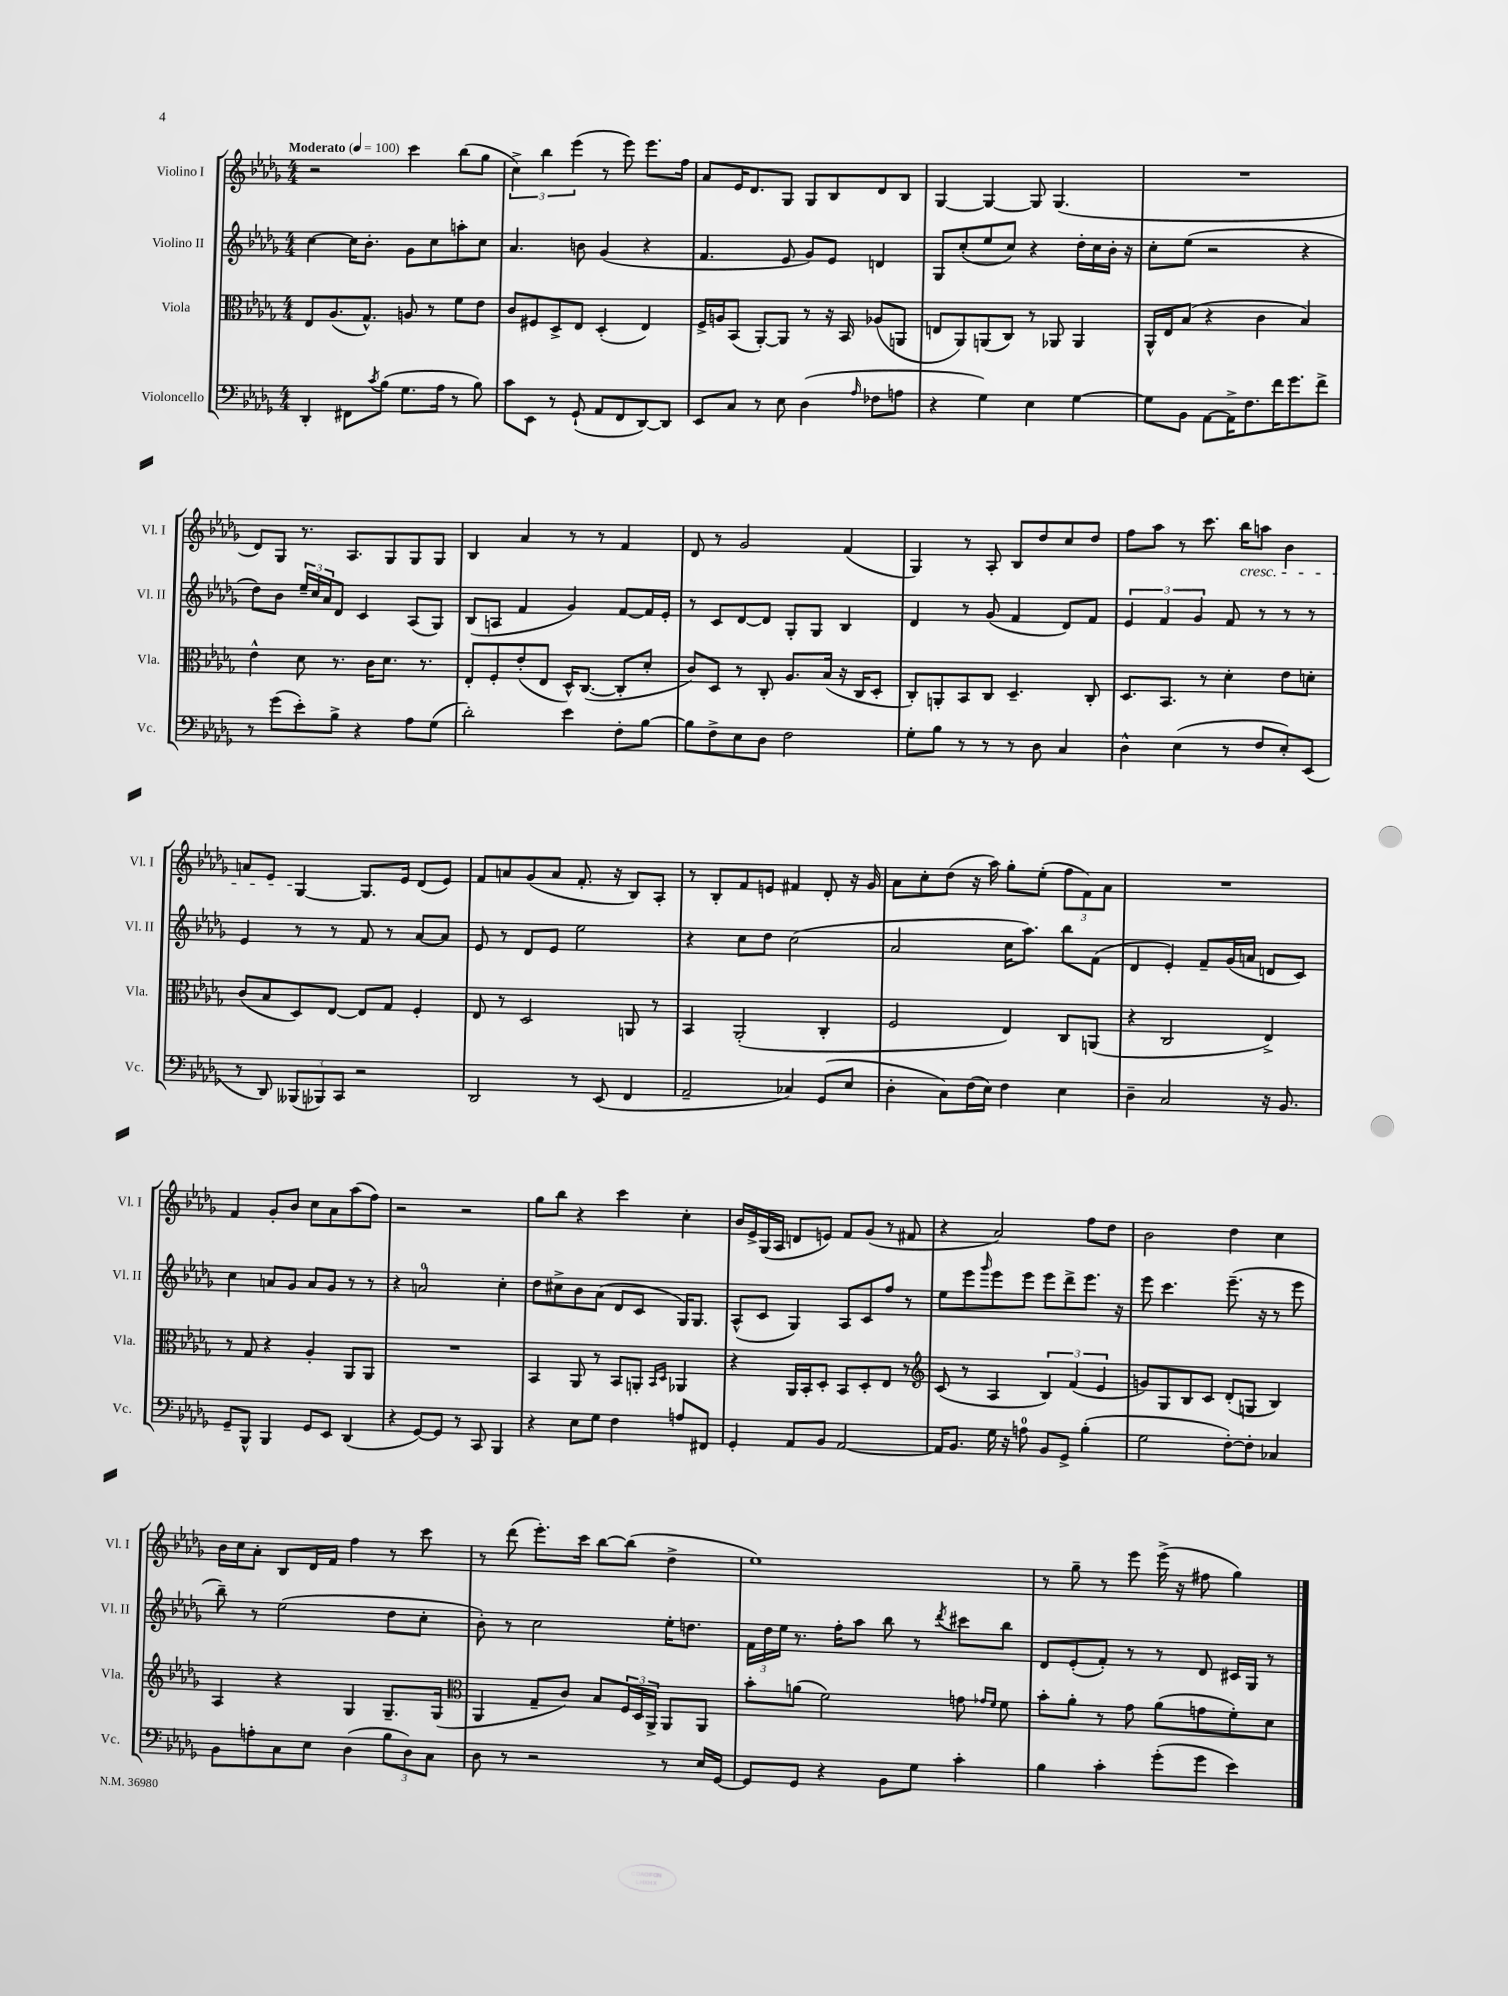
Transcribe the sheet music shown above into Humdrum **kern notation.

**kern	**kern	**kern	**kern
*part4	*part3	*part2	*part1
*staff4	*staff3	*staff2	*staff1
*I"Violoncello	*I"Viola	*I"Violino II	*I"Violino I
*I'Vc.	*I'Vla.	*I'Vl. II	*I'Vl. I
*clefF4	*clefC3	*clefG2	*clefG2
*k[b-e-a-d-g-]	*k[b-e-a-d-g-]	*k[b-e-a-d-g-]	*k[b-e-a-d-g-]
*M4/4	*M4/4	*M4/4	*M4/4
*MM100	*MM100	*MM100	*MM100
=1	=1	=1	=1
!	!	!	!LO:TX:a:B:t=Moderato
4DD-'/	8E-/L	[4cc\	2r
.	(8.A-/	.	.
8FF#X\L	.	16cc\KL]	.
.	8.G-^^/J)	8.b-'\J	.
8qc/	.	.	.
(8B-\J	.	.	.
8.G-\L	8An/	8g-\L	4ccc\
.	8r	8cc\	.
16A-\Jk	.	.	.
8r	8f\L	8aan'\	(8bb-\L
8B-\)	8e-\J	8cc\J	8gg-\J
=2	=2	=2	=2
8c\L	8c/L	4.a-/	6cc^\)
8EE-\J	8F#X/	.	.
.	.	.	6bb-\
8r	8D-^/	.	.
.	.	.	(6eee-\
(8GG-`/	8E-/J	8bn\	.
8AA-/L	(4D-'/	(4g-/	8r
8FF/	.	.	8eee-\)
[8DD-/)	4E-/)	4r	8.eee-\L
8DD-/J]	.	.	.
.	.	.	16ff\Jk
=3	=3	=3	=3
8EE-/L	16F^/LL	4.f/	8a-/L
.	16An/J	.	.
8C/J	(8BB-/J	.	16e-/K
.	.	.	8.d-/
8r	[8AA-'/L)	.	.
8E-\	8AA-/J]	8e-/	8G-/J
(4D-\	8r	8g-/L)	8G-/L
.	16r	8e-/J	8B-/
.	16BB-/	.	.
16qqA-/	.	.	.
8F-X\L	(8A-X/L	4dn/	8d-/
8An\J	8AAn/J	.	8B-/J
=4	=4	=4	=4
4r	8En/L	8G-/L	[4G-/
.	8AA-/)	(8cc'/	.
4G-\)	(8AAn/	8ee-/	4G-/_
.	8C/J)	8cc/J)	.
4E-\	8r	4r	8G-/]
.	8AA-X/	.	(4.G-/
[4G-\	4AA-/	16dd-'\LL	.
.	.	16cc\	.
.	.	16b-'\JJ	.
.	.	16r	.
=5	=5	=5	=5
8G-\L]	16AA-^^/LL	8cc'\L	1r
.	16E-/J	.	.
8BB-\J	(8B-/J	(8ee-\J	.
[8AA-\L	4r	2r	.
16AA-^\K]	.	.	.
8.F\	.	.	.
.	4c\	.	.
16f\K	.	.	.
8.g-\	.	.	.
.	4B-/)	4r	.
8f^\J	.	.	.
!!LO:LB:g=z
=6	=6	=6	=6
8r	4e-^^\	8dd-\L)	8d-/L)
(8g-\L	.	8b-\J	8G-/J
8e-'\)	8d-\	24ee-~/LL	8.r
.	.	24cc/	.
.	.	24a-/J	.
8B-^\J	8.r	8d-/J	.
.	.	.	8.A-/L
4r	.	4c/	.
.	16c\KL	.	.
.	8.d-\J	.	8G-/
8A-\L	.	(8A-/L	8G-/
.	8.r	.	.
(8G-\J	.	8G-/J)	8G-/J
=7	=7	=7	=7
2d-'\)	8E-'/L	(8B-/L	4B-/
.	8F'/	8An/J	.
.	(8e-'/	4f/	4a-/
.	8E-/J	.	.
4e-\	16D-^^/KL)	4g-/)	8r
.	([8.C/J	.	.
.	.	.	8r
8F'\L	8C'/L]	[8f/L	4f/
[8B-\J	8d-'/J	16f/L]	.
.	.	16e-'/JJ	.
=8	=8	=8	=8
8B-\L]	8c/L)	8r	8d-/
8F^\	8D-/J	8c/L	8r
8E-\	8r	[8d-/	2g-/
8D-\J	8C'/	8d-/J]	.
2F\	8.A-/L	8G-'/L	.
.	.	8G-/J	.
.	(16B-/Jk	.	.
.	16r	4B-/	(4f/
.	16C/KL	.	.
.	8D-'/J	.	.
=9	=9	=9	=9
8G-'\L	8C'/L)	4d-/	4G-/)
8B-\J	8AAn'/	.	.
8r	8BB-/	8r	8r
8r	8C/J	(8g-/	8A-'/
8r	4.D-~/	4f/	8B-/L
8D-\	.	.	8dd-/
4C/	.	8d-/L)	8cc/
.	8C'/	8f/J	8dd-/J
=10	=10	=10	=10
4D-^^\	8.D-/L	6e-/	8ff\L
.	.	.	8aa-\J
.	.	6f/	.
.	8.BB-/J	.	.
(4E-\	.	.	8r
.	.	6g-/	.
.	8r	.	8.ccc\
8r	4d-'\	8f/	.
!	!	!	!LO:TX:b:i:t=cresc.
.	.	.	16bb-\KL
8F/L	.	8r	8aan\J
8E-'/)	8e-\L	8r	4b-\
(8EE-/J	8dn'\J	8r	.
!!LO:LB:g=z
=11	=11	=11	=11
8r	(8c/L	4e-/	8an/L
8DD-/)	8B-/	.	8e-/J
(12BBB--X/L	8D-/)	8r	[4G-/
12BBB-X/)	.	.	.
.	[8E-/J	8r	.
12CC/J	.	.	.
2r	8E-/L]	8f/	8.G-/L]
.	8G-/J	8r	.
.	.	.	16e-/Jk
.	4F'/	[8a-/L	(8d-/L
.	.	8a-/J]	8e-/J)
=12	=12	=12	=12
2DD-/	8E-/	8e-/	8f/L
.	8r	8r	8an/
.	2D-/	8d-/L	(8g-/
.	.	8e-/J	8a/J
8r	.	2ee-\	8.f'/
(8EE-/	.	.	.
.	.	.	16r
4FF/	8AAn/	.	8B-/L)
.	8r	.	8A-'/J
=13	=13	=13	=13
2AA-~/	4BB-/	4r	8r
.	.	.	8B-'/L
.	(2AA-'/	8cc\L	8f/
.	.	8dd-\J	8en/J
4C-X/)	.	(2cc\	4f#X/
(8GG-/L	4C'/	.	8d-'/
8E-/J	.	.	16r
.	.	.	16g-/
=14	=14	=14	=14
4D-'\	2F/	2a-/	8a-\L
.	.	.	8cc'\
8C\L)	.	.	(8dd-\J
(16F\L	.	.	16r
16E-\JJ)	.	.	16aa-\)
4F\	4E-/)	16cc\KL	8gg-'\L
.	.	8.aa-\J)	.
.	.	.	(8ee-'\J
4E-\	8C/L	8bb-\L	12ff\L
.	.	.	12f\)
.	(8AAn/J	(8f\J	.
.	.	.	12a-\J
=15	=15	=15	=15
4D-~\	4r	4d-/	1r
2C/	2C/	4e-'/)	.
.	.	8f~/L	.
.	.	(16g-/L	.
.	.	16an/JJ	.
16r	4E-^/)	8dn/L	.
8.BB-/	.	.	.
.	.	8c/J)	.
!!LO:LB:g=z
=16	=16	=16	=16
8GG-~/L	8r	4cc\	4f/
8BBB-^^/J	8G-/	.	.
4BBB-/	4r	8an/L	8g-'/L
.	.	8g-/J	8b-/J
8GG-/L	4A-'/	8a/L	8cc\L
8EE-/J	.	8g-/J	8a-\
(4DD-/	8AA-/L	8r	(8aa-\
.	8AA-/J	8r	8ff\J)
=17	=17	=17	=17
4r	1r	4r	2r
[8GG-/L)	.	2an/	.
8GG-/J]	.	.	.
8r	.	.	2r
8CC/	.	.	.
4BBB-/	.	4cc'\	.
=18	=18	=18	=18
4r	4BB-/	8dd-\L	8gg-\L
.	.	8cc#X^\	8bb-\J
8E-\L	8AA-/	8b-\	4r
8G-\J	8r	(8a-\J	.
4F\	8BB-/L	8d-/L	4ccc\
.	8AAn'/J	8c/J	.
.	16qqBB-/LL	.	.
.	16qqD-/JJ	.	.
8An/L	4AA-X/	16G-/KL)	4cc'\
.	.	8.G-/J	.
8FF#X/J	.	.	.
=19	=19	=19	=19
4GG-'/	4r	(8A-^^/L	16b-/LL
.	.	.	16e-^/
.	.	8c/J	(16G-/
.	.	.	16A-/JJ
8AA-/L	16AA-/LL	4G-/)	8dn/L
.	16BB-'/J	.	.
8BB-/J	8D-'/J	.	8en/J)
[2AA-/	8BB-/L	8A-/L	8f/L
.	8D-'/	8c/	(8g-/J
.	8E-/J	8ff/J	8r
.	8r	8r	8f#X/
=20	=20	=20	=20
*	*clefG2	*	*
16AA-/KL]	(8c/	8ee-\L	4r
8.BB-/J	.	.	.
.	8r	8eee-\	.
.	.	16qqggg-/	.
16G-\	4A-/	8eee-\	2a-/)
16r	.	.	.
8An\	.	8eee-\J	.
8BB-/L	6B-/)	8eee-\L	.
8GG-^/J	.	8ddd-^\	.
.	(6f/	.	.
(4B-'\	.	8.eee-\J	8ff\L
.	6e-/	.	.
.	.	.	8dd-\J
.	.	16r	.
=21	=21	=21	=21
2G-\	8gn/L)	8eee-\	2b-\
.	8G-/	4.ccc\	.
.	8B-/	.	.
.	8c/J	.	.
[8F'\L)	(8d-'/L	(8.eee-~\	4dd-\
8F'\J]	8Gn/J	.	.
.	.	16r	.
4C-X/	4B-/)	8r	4cc\
.	.	8eee-\	.
!!LO:LB:g=z
=22	=22	=22	=22
8BB-\L	4A-/	8bb-~\)	16b-\LL
.	.	.	16cc\J
8An'\	.	8r	8a-'\J
8C\	4r	(2ee-\	8B-/L
8E-\J	.	.	16d-/L
.	.	.	16f/JJ
(4D-\	4G-/	.	4ff\
12B-\L	8.G-~/L	8dd-\L	8r
12D-\)	.	.	.
.	.	8cc'\J	8ccc\
12C\J	.	.	.
.	(16G-/Jk	.	.
=23	=23	=23	=23
*	*clefC3	*	*
8D-\	4AA-/	8b-'\)	8r
8r	.	8r	(8ddd-\
2r	8G-~/L	2cc\	8.eee-'\L)
.	8c/J)	.	.
.	.	.	16ccc\Jk
.	8B-/L	.	[8bb-\L
.	24F/L	.	(8bb-\J]
.	24D-/	.	.
.	24AA-^/JJ	.	.
8r	8AA-/L	16ee-'\KL	4dd-^\
.	.	8.ddn\J	.
16E-/LL	8AA-/J	.	.
[16GG-/JJ	.	.	.
=24	=24	=24	=24
8GG-/L]	8b-'\L	24f\LL	1ee-)
.	.	24dd-\	.
.	.	24ee-\JJ	.
8GG-/J	(8an\J	8.r	.
4r	2f\)	.	.
.	.	16ff'\KL	.
.	.	8aa-\J	.
8BB-\L	.	8bb-\	.
8G-\J	.	8r	.
.	.	8qddd-/	.
4c'\	8gn\	8ccc#X\L	.
.	16qqg-X/LL	.	.
.	16qqf/JJ	.	.
.	8f\	8bb-\J	.
=25	=25	=25	=25
4B-\	8b-'\L	8d-/L	8r
.	8a-'\J	(8e-'/	8gg-~\
4c'\	8r	8f'/J)	8r
.	8g-\	8r	8eee-\
(8g-'\L	(8a-\L	8r	(16eee-^\
.	.	.	16r
8g-\J	8gn\	8d-/	8ff#X\
4e-\)	8f'\)	16c#X/LL	4gg-\)
.	.	16G-/JJ	.
.	8d-\J	8r	.
==	==	==	==
*-	*-	*-	*-
